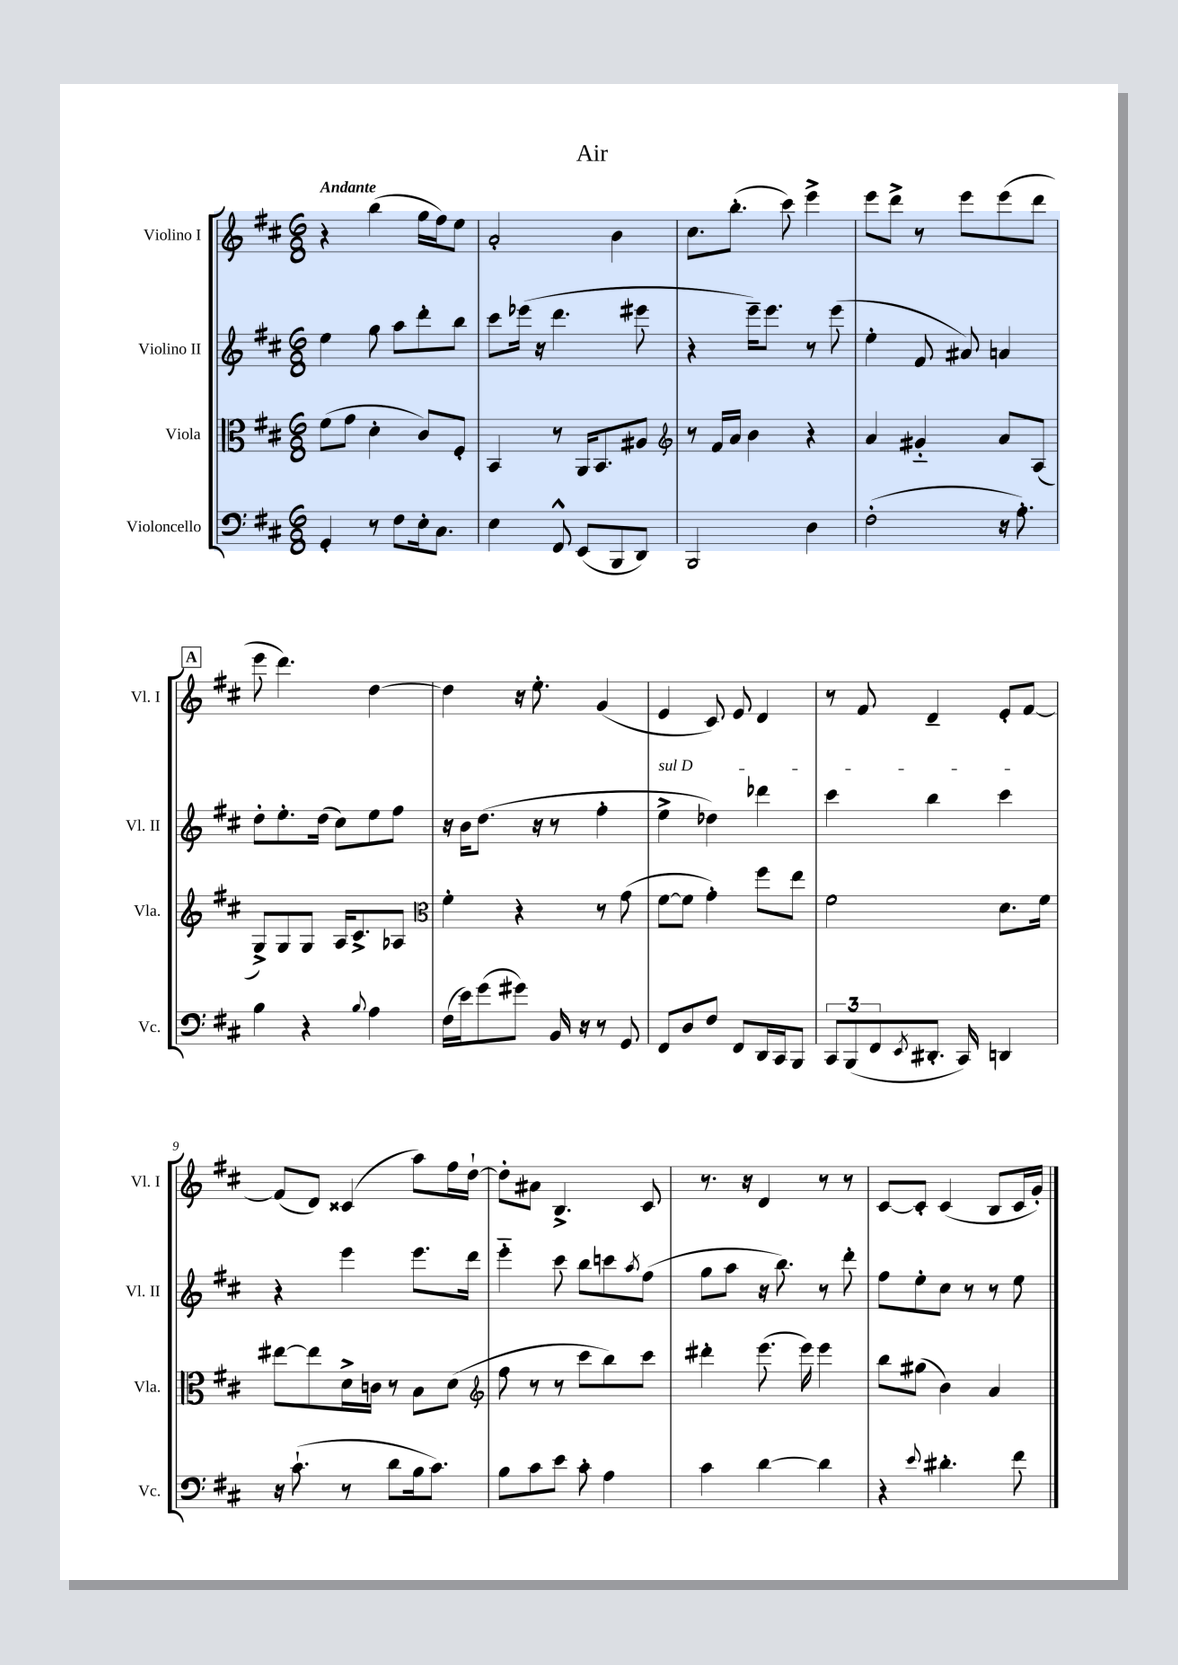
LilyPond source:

\header { title = "Air" }
<<
\new StaffGroup <<
\new Staff = "s0" \with { instrumentName = "Violino I" shortInstrumentName = "Vl. I" } {
    \clef treble \key d \major \numericTimeSignature \time 6/8 \tempo "Andante"
    r4 b''4( g''16 fis''16) e''8 |
    a'2-. b'4 |
    cis''8. b''8.-.( cis'''8) e'''4-> |
    e'''8 d'''8-> r8 e'''8 e'''8( d'''8 |
    \mark \markup { \box "A" } e'''8 d'''4.) d''4~ |
    d''4 r16 e''8.-. g'4( |
    e'4 cis'8) e'8 d'4 |
    r8 fis'8 d'4-- e'8-. fis'8~ |
    fis'8( d'8) cisis'4( a''8) fis''16 d''16~-! |
    d''8-. ais'8 b4.-> cis'8 |
    r8. r16 d'4 r8 r8 |
    cis'8~ cis'8-. cis'4( b8 cis'16 g'16-.) \bar "|." |
}
\new Staff = "s1" \with { instrumentName = "Violino II" shortInstrumentName = "Vl. II" } {
    \clef treble \key d \major \numericTimeSignature \time 6/8
    e''4 g''8 a''8 d'''8-. b''8 |
    cis'''8 ees'''16( r16 d'''4. eis'''8 |
    r4 e'''16--) e'''8. r8 e'''8( |
    e''4-. fis'8 ais'8) a'4 |
    \mark \markup { \box "A" } d''8-. e''8.-. d''16( cis''8) e''8 fis''8 |
    r16 b'16 d''8.( r16 r8 fis''4-. |
    \once \override TextSpanner.bound-details.left.text = \markup { \italic "sul D" } e''4->\startTextSpan des''4) des'''4 |
    cis'''4 b''4 cis'''4\stopTextSpan |
    r4 e'''4 e'''8. d'''16 |
    e'''4-_ cis'''8 b''8 c'''8 \acciaccatura { a''8 } fis''8( |
    g''8 a''8 r16 b''8.) r8 d'''8-. |
    fis''8 e''8-. cis''8 r8 r8 e''8 \bar "|." |
}
\new Staff = "s2" \with { instrumentName = "Viola" shortInstrumentName = "Vla." } {
    \clef alto \key d \major \numericTimeSignature \time 6/8
    fis'8( g'8 d'4-. cis'8) fis8-. |
    b,4 r8 a,16 b,8. ais8 |
    \clef treble r8 fis'16 a'16 b'4 r4 |
    a'4 gis'4-_ a'8 a8( |
    \mark \markup { \box "A" } g8->) g8 g8 a16 cis'8.-> aes8 |
    \clef alto fis'4-. r4 r8 g'8( |
    fis'8~ fis'8 g'4-.) fis''8 e''8 |
    fis'2 d'8. fis'16 |
    eis''8~ eis''8 d'16-> c'16 r8 b8 d'8( |
    \clef treble fis''8 r8 r8 cis'''8 b''8) cis'''8 |
    dis'''4-. e'''8.( e'''16) e'''4 |
    b''8 gis''8( b'4) a'4 \bar "|." |
}
\new Staff = "s3" \with { instrumentName = "Violoncello" shortInstrumentName = "Vc." } {
    \clef bass \key d \major \numericTimeSignature \time 6/8
    g,4-. r8 fis8 e16-. cis8. |
    e4 fis,8-^ e,8( b,,8 d,8) |
    b,,2 d4 |
    fis2-.( r16 a8.-.) |
    \mark \markup { \box "A" } b4 r4 \appoggiatura { b8 } a4 |
    fis16( e'16) g'8( gis'8) b,16 r16 r8 g,8 |
    fis,8 d8 fis8 fis,8 d,16 cis,16 b,,8 |
    \tuplet 3/2 { cis,8 b,,8( fis,8 } \acciaccatura { e,8 } dis,8.-. cis,16) d,4 |
    r16 cis'8.-!( r8 d'8 b16 cis'8.) |
    b8 cis'8 e'8 cis'8-. a4 |
    cis'4 d'4~ d'4 |
    r4 \appoggiatura { e'8 } dis'4.-. fis'8 \bar "|." |
}
>>
>>
